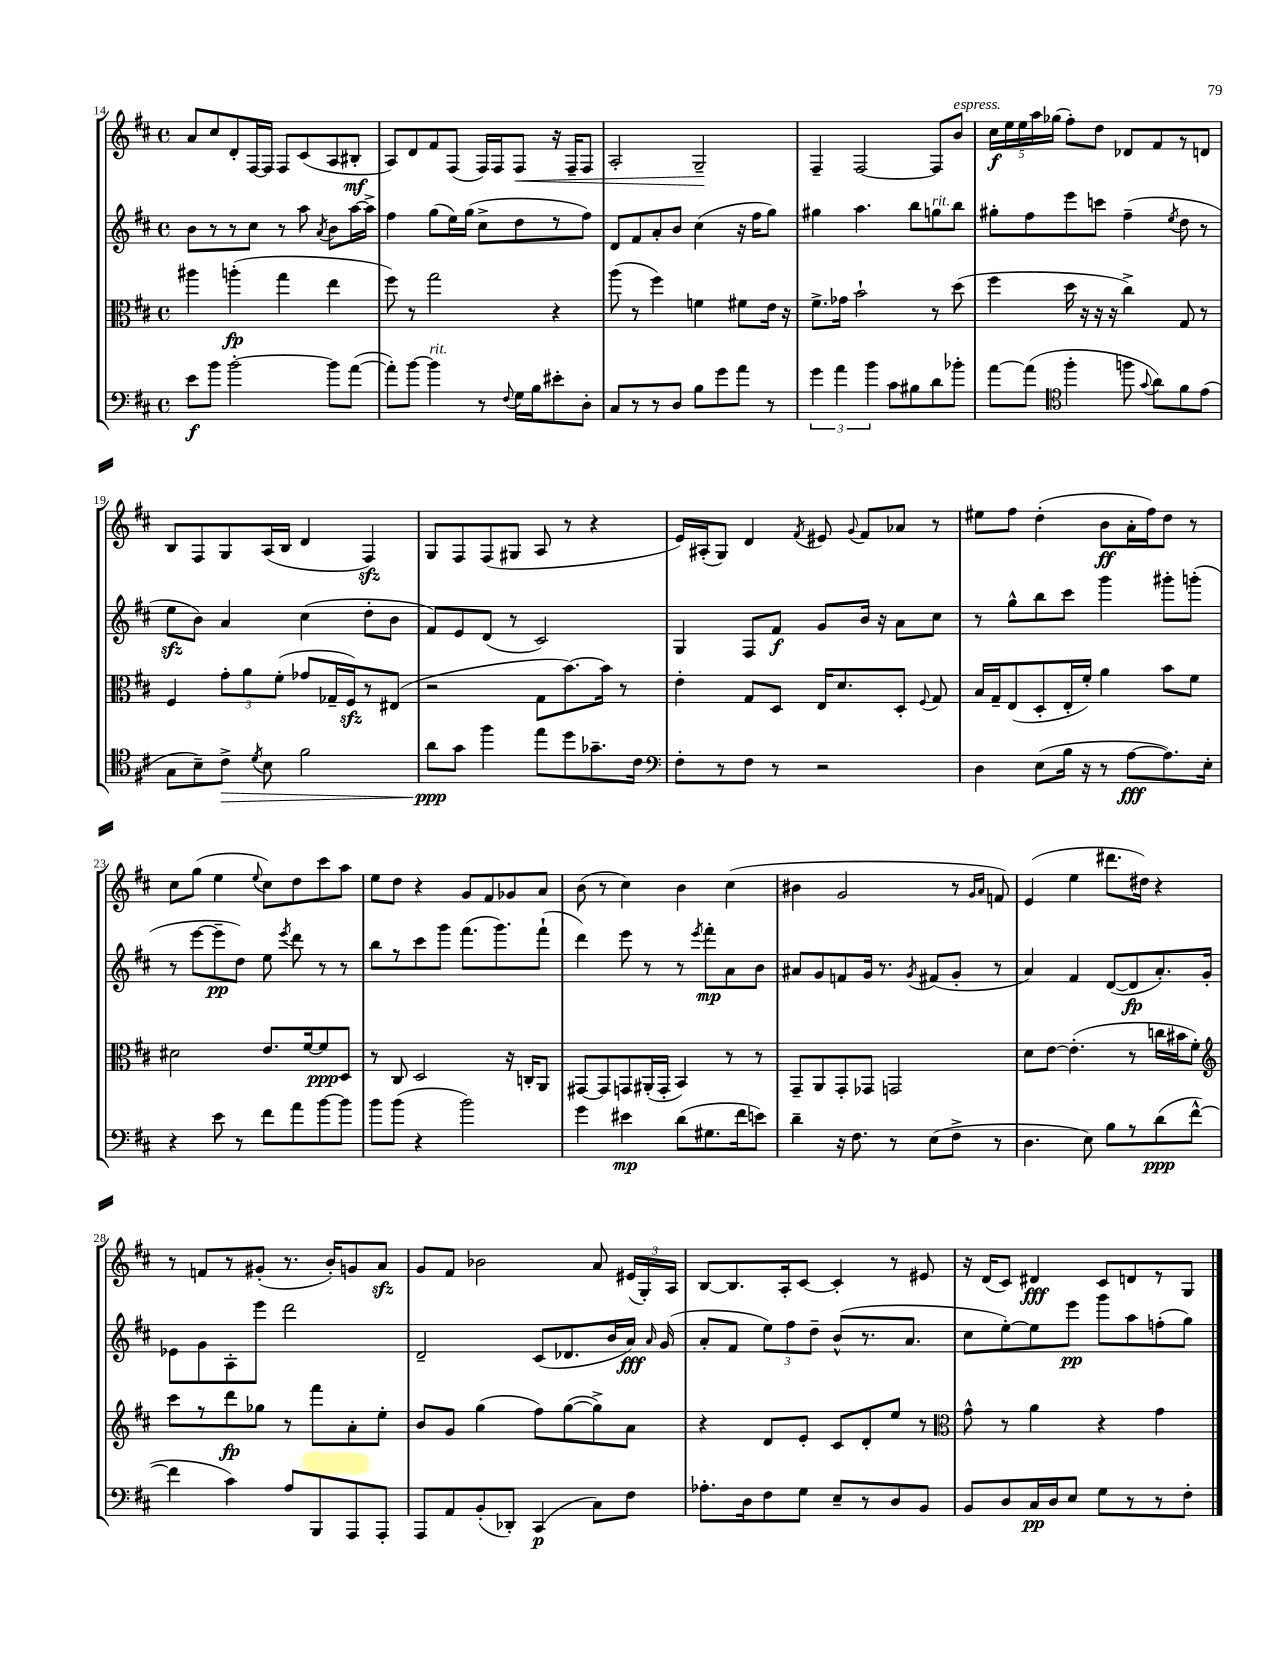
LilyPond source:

<<
\new StaffGroup <<
\new Staff = "s0" {
    \clef treble \key d \major \defaultTimeSignature \time 4/4
    \autoBeamOff a'8[ cis''8 d'8-. fis16~ fis16] fis8[ cis'8( a8 bis8]-.\mf |
    a8[) d'8 fis'8 fis8]( fis16[) fis16 fis8]\< r16 fis16[-- fis8] |
    a2-. g2--\! |
    fis4-- fis2~ fis8[ b'8]^\markup { \italic "espress." } |
    \tuplet 5/4 { cis''16[\f e''16 e''16 a''16 ges''16]( } fis''8[-.) d''8] des'8[ fis'8 r8 d'8] |
    b8[ fis8 g8 a16( b16] d'4 fis4\sfz) |
    g8[ fis8 fis8( gis8] a8 r8 r4 |
    e'16[) ais16-.( g8]) d'4 \acciaccatura { fis'8 } eis'8 \appoggiatura { g'8 } fis'8[ aes'8] r8 |
    eis''8[ fis''8] d''4-.( b'8[\ff a'16-. fis''16) d''8] r8 |
    cis''8[ g''8]( e''4 \appoggiatura { e''8 } cis''8[) d''8 cis'''8 a''8] |
    e''8[ d''8] r4 g'8[ fis'8 ges'8 a'8] |
    b'8( r8 cis''4) b'4 cis''4( |
    bis'4 g'2 r8 \grace { g'16[ a'16] } f'8) |
    e'4( e''4 dis'''8.[ dis''16]) r4 |
    r8 f'8[ r8 gis'8]-.( r8. b'16[-.) g'8 a'8]\sfz |
    g'8[ fis'8] bes'2 a'8 \tuplet 3/2 { eis'16[( g16-.) a16] } |
    b8[~ b8. a16-. cis'8]~ cis'4-. r8 eis'8 |
    r16 d'16[( cis'8]) dis'4\fff cis'8[ d'8 r8 g8] \bar "|." |
}
\new Staff = "s1" {
    \clef treble \key d \major \defaultTimeSignature \time 4/4
    \autoBeamOff b'8[ r8 r8 cis''8] r8 a''8 \acciaccatura { a'8 } b'8[ a''16~ a''16]-> |
    fis''4 g''8[( e''16) g''16]( cis''8[-> d''8 r8 fis''8]) |
    d'8[ fis'8 a'8-. b'8] cis''4( r16 fis''16[ g''8]) |
    gis''4 a''4. b''8[ g''8^\markup { \italic "rit." } b''8] |
    gis''8[-. fis''8 e'''8 c'''8] fis''4--( \acciaccatura { e''8 } d''8 r8 |
    e''8[\sfz b'8]) a'4 cis''4( d''8[-. b'8] |
    fis'8[) e'8 d'8]( r8 cis'2) |
    g4 fis8[ fis'8]\f g'8[ b'16] r16 a'8[ cis''8] |
    r8 g''8[-^ b''8 cis'''8] g'''4 gis'''8[-. g'''8]-.( |
    r8 e'''8[~ e'''8--\pp d''8]) e''8 \acciaccatura { e'''8 } d'''8 r8 r8 |
    b''8[ r8 cis'''8 g'''8] fis'''8.[( g'''8.) fis'''8]-!( |
    d'''4) e'''8 r8 r8 \acciaccatura { e'''8 } fis'''8[-.\mp a'8 b'8] |
    ais'8[ g'8 f'8 g'16] r8. \acciaccatura { g'8 } fis'8[( g'8]-. r8 |
    a'4) fis'4 d'8[~( d'8\fp a'8.-.) g'16]-. |
    ees'8[ g'8 a8-. e'''8] d'''2 |
    d'2-- cis'8[( des'8. b'16 a'16]\fff) \grace { a'16 } g'16( |
    a'8[-. fis'8] \tuplet 3/2 { e''8[) fis''8 d''8]-- } b'8[-^( r8. a'8.] |
    cis''8[ e''8~-.) e''8 e'''8]\pp g'''8[ a''8 f''8-.( g''8]) \bar "|." |
}
\new Staff = "s2" {
    \clef alto \key d \major \defaultTimeSignature \time 4/4
    \autoBeamOff ais''4 a''4-.\fp( g''4 e''4 |
    fis''8) r8 g''2 r4 |
    a''8( r8 fis''4) f'4 fis'8[ e'16] r16 |
    fis'8.[-> ges'16] b'2-! r8 d''8( |
    fis''4 d''16 r16 r16 r16 cis''4->) g8 r8 |
    fis4 \tuplet 3/2 { g'8[-. a'8 fis'8]-.( } ges'8[ ges16-- fis16\sfz) r8 eis8]( |
    r2 g8[ b'8.~) b'16] r8 |
    e'4-. g8[ d8] e16[ d'8. d8]-. \appoggiatura { fis8 } g8 |
    b16[ g16-- e8( d8-. e16-. fis'16]-.) a'4 b'8[ fis'8] |
    dis'2 e'8.[ fis'16~ fis'8\ppp d8] |
    r8 cis8 d2 r16 c16[-. a,8] |
    gis,8[~ gis,8 g,8 ais,16-.( g,16]-. b,4) r8 r8 |
    g,8[-- a,8 g,8-. ges,8] g,2 |
    d'8[ e'8]~ e'4.-.( r8 c''16[ bis'16 fis'8]-.) |
    \clef treble cis'''8[ r8 d'''8\fp ges''8] r8 fis'''8[ a'8-. e''8]-. |
    b'8[ g'8] g''4( fis''8[) g''8~( g''8->) a'8] |
    r4 d'8[ e'8]-. cis'8[ d'8-. e''8] r8 |
    \clef alto g'8-^ r8 a'4 r4 g'4 \bar "|." |
}
\new Staff = "s3" {
    \clef bass \key d \major \defaultTimeSignature \time 4/4
    \autoBeamOff e'8[\f b'8] b'2~-. b'8[ a'8]~( |
    a'8[-.) b'8]~ b'4^\markup { \italic "rit." } r8 \appoggiatura { fis8 } g16[ b16 eis'8-. d8]-. |
    cis8[ r8 r8 d8] b8[ g'8 a'8] r8 |
    \tuplet 3/2 { g'4 a'4 b'4 } cis'8[ bis8 d'8 bes'8]-. |
    a'8[~ a'8]( \clef tenor fis''4-. f''8 \appoggiatura { g'8 } a'8[) fis'8 e'8]( |
    g8[ b8--) cis'8]->\> \acciaccatura { d'8 } b8 fis'2 |
    a'8[\ppp\! g'8] fis''4 e''8[ d''8 ges'8.-- cis'16] |
    \clef bass fis8[-. r8 fis8] r8 r2 |
    d4 e8[( b16] r16 r8 a8[~\fff a8.) e16]-. |
    r4 e'8 r8 fis'8[ a'8 b'8~ b'8] |
    b'8[ b'8]( r4 b'2) |
    g'4 eis'4\mp d'8[( gis8. fis'16 e'8]) |
    d'4-- r16 fis8. r8 e8[( fis8]-> r8 |
    d4. e8) b8[ r8 d'8\ppp( fis'8]~-^ |
    fis'4 cis'4) a8[ b,,8 a,,8 a,,8]-. |
    a,,8[ a,8 b,8-.( des,8]-.) cis,4\p( cis8[) fis8] |
    aes8.[-. d16 fis8 g8] e8[-- r8 d8 b,8] |
    b,8[ d8 cis16\pp d16 e8] g8[ r8 r8 fis8]-. \bar "|." |
}
>>
>>
\layout { \context { \Score currentBarNumber = #14 } }
